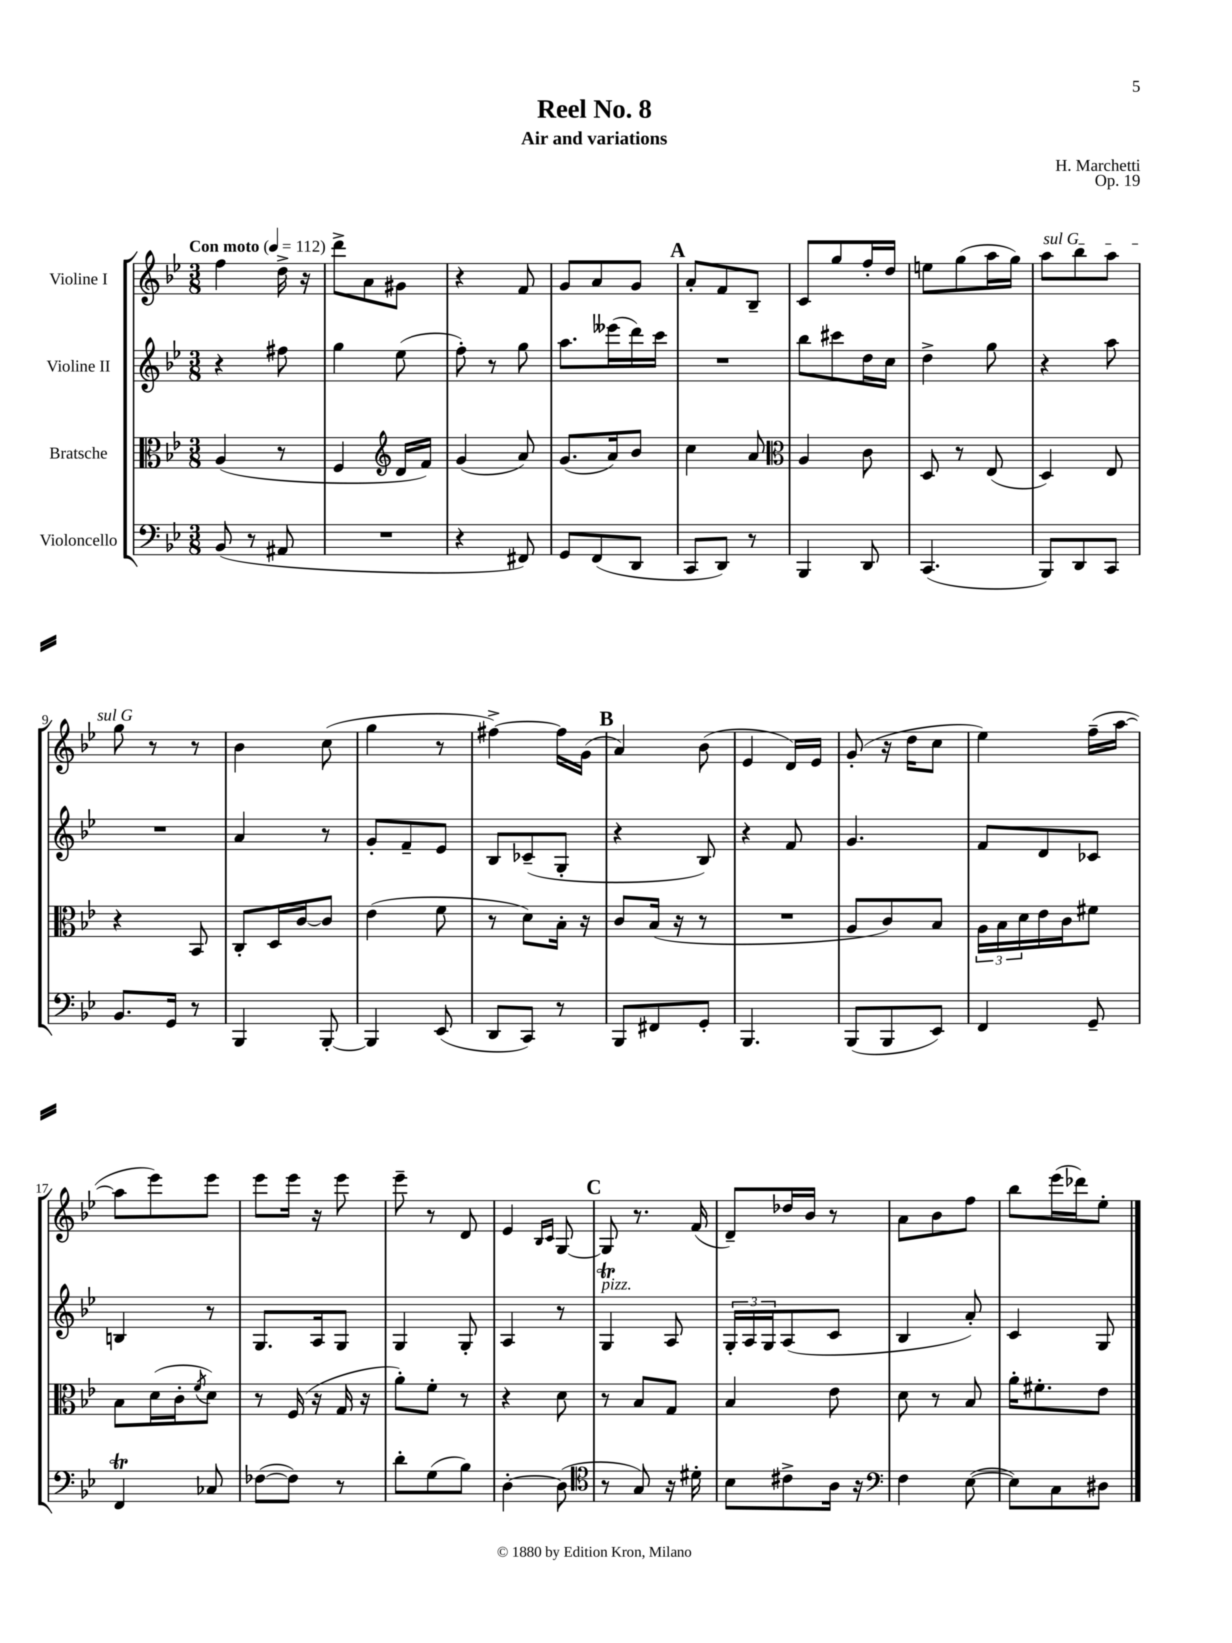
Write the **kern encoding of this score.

**kern	**kern	**kern	**kern
*staff4	*staff3	*staff2	*staff1
*clefF4	*clefC3	*clefG2	*clefG2
*k[b-e-]	*k[b-e-]	*k[b-e-]	*k[b-e-]
*M3/8	*M3/8	*M3/8	*M3/8
*MM112	*MM112	*MM112	*MM112
(8BB-	(4A	4r	4ff
8r	.	.	.
8AA#	8r	8ff#	16dd^
.	.	.	16r
=	=	=	=
4.r	4F	4gg	8ddd^
.	.	.	8a
*	*clefG2	*	*
.	16d	(8ee-	8g#
.	16f)	.	.
=	=	=	=
4r	(4g	8ff')	4r
.	.	8r	.
8FF#)	8a)	8gg	8f
=	=	=	=
8GG	(8.g	8.aa	8g
(8FF	.	.	8a
.	16a)	(16eee--	.
8DD	8b-	16ddd)	8g
.	.	16ccc	.
=	=	=	=
8CC	4cc	4.r	8a'
8DD)	.	.	8f
8r	8a	.	8B-~
=	=	=	=
*	*clefC3	*	*
4BBB-	4A	8bb-	8c
.	.	8ccc#	8gg
8DD	8c	16dd	16ff'
.	.	16cc	16dd
=	=	=	=
(4.CC	8D	4dd^	8ee
.	8r	.	(8gg
.	(8E-	8gg	16aa
.	.	.	16gg)
=	=	=	=
8BBB-)	4D)	4r	8aa
8DD	.	.	8bb-
8CC	8E-	8aa	8aa
=	=	=	=
8.BB-	4r	4.r	8gg
.	.	.	8r
16GG	.	.	.
8r	8BB-	.	8r
=	=	=	=
4BBB-	8C'	4a	4b-
.	16D	.	.
.	[16c	.	.
[8BBB-'	8c]	8r	(8cc
=	=	=	=
4BBB-]	(4e-	8g'	4gg
.	.	8f~	.
(8EE-	8f	8e-	8r
=	=	=	=
8DD	8r	8B-	[4ff#^)
8CC)	8d)	(8c-~	.
8r	16B-'	8G'	16ff#]
.	16r	.	(16g
=	=	=	=
8BBB-	8c	4r	4a)
8FF#	(16B-	.	.
.	16r	.	.
8GG'	8r	8B-)	(8b-
=	=	=	=
4.BBB-	4.r	4r	4e-
.	.	8f	16d)
.	.	.	16e-
=	=	=	=
(8BBB-	8A	4.g	(8g'
8BBB-	8c)	.	16r
.	.	.	16dd
8EE-)	8B-	.	8cc
=	=	=	=
4FF	24A	8f	4ee-)
.	24B-	.	.
.	24d	.	.
.	16e-	8d	.
.	16c	.	.
8GG~	8f#	8c-	(16ff~
.	.	.	[16aa
=	=	=	=
4FF	8B-	4B	8aa]
.	(16d	.	8eee-)
.	16c'	.	.
.	8qf	.	.
8C-	8d)	8r	8eee-
=	=	=	=
([8F-	8r	8.G	8eee-
8F-])	(16F	.	16eee-
.	16r	16A	16r
8r	16G	8G	8eee-
.	16r	.	.
=	=	=	=
8d'	8a')	4G	8eee-~
(8G	8f'	.	8r
8B-)	8r	8G'	8d
=	=	=	=
[4D'	4r	4A	4e-
.	.	.	16qqB-
.	.	.	16qqc
(8D]	8d	8r	[8G
=	=	=	=
*clefC4	*	*	*
8r	8r	4G	8G]
8G)	8B-	.	8.r
16r	8G	8A	.
16d#'	.	.	(16f
=	=	=	=
8B-	4B-	24G'	8d~)
.	.	24A	.
.	.	24G	.
8c#^	.	(8A	16dd-
.	.	.	16b-
16A	8e-	8c	8r
16r	.	.	.
=	=	=	=
*clefF4	*	*	*
4F	8d	4B-	8a
.	8r	.	8b-
([8E-	8B-	8a')	8ff
=	=	=	=
8E-])	16a'	4c	8bb-
.	8.f#'	.	.
8C	.	.	(16eee-
.	.	.	16ddd-)
8D#	8e-	8G	8ee-'
==	==	==	==
*-	*-	*-	*-
